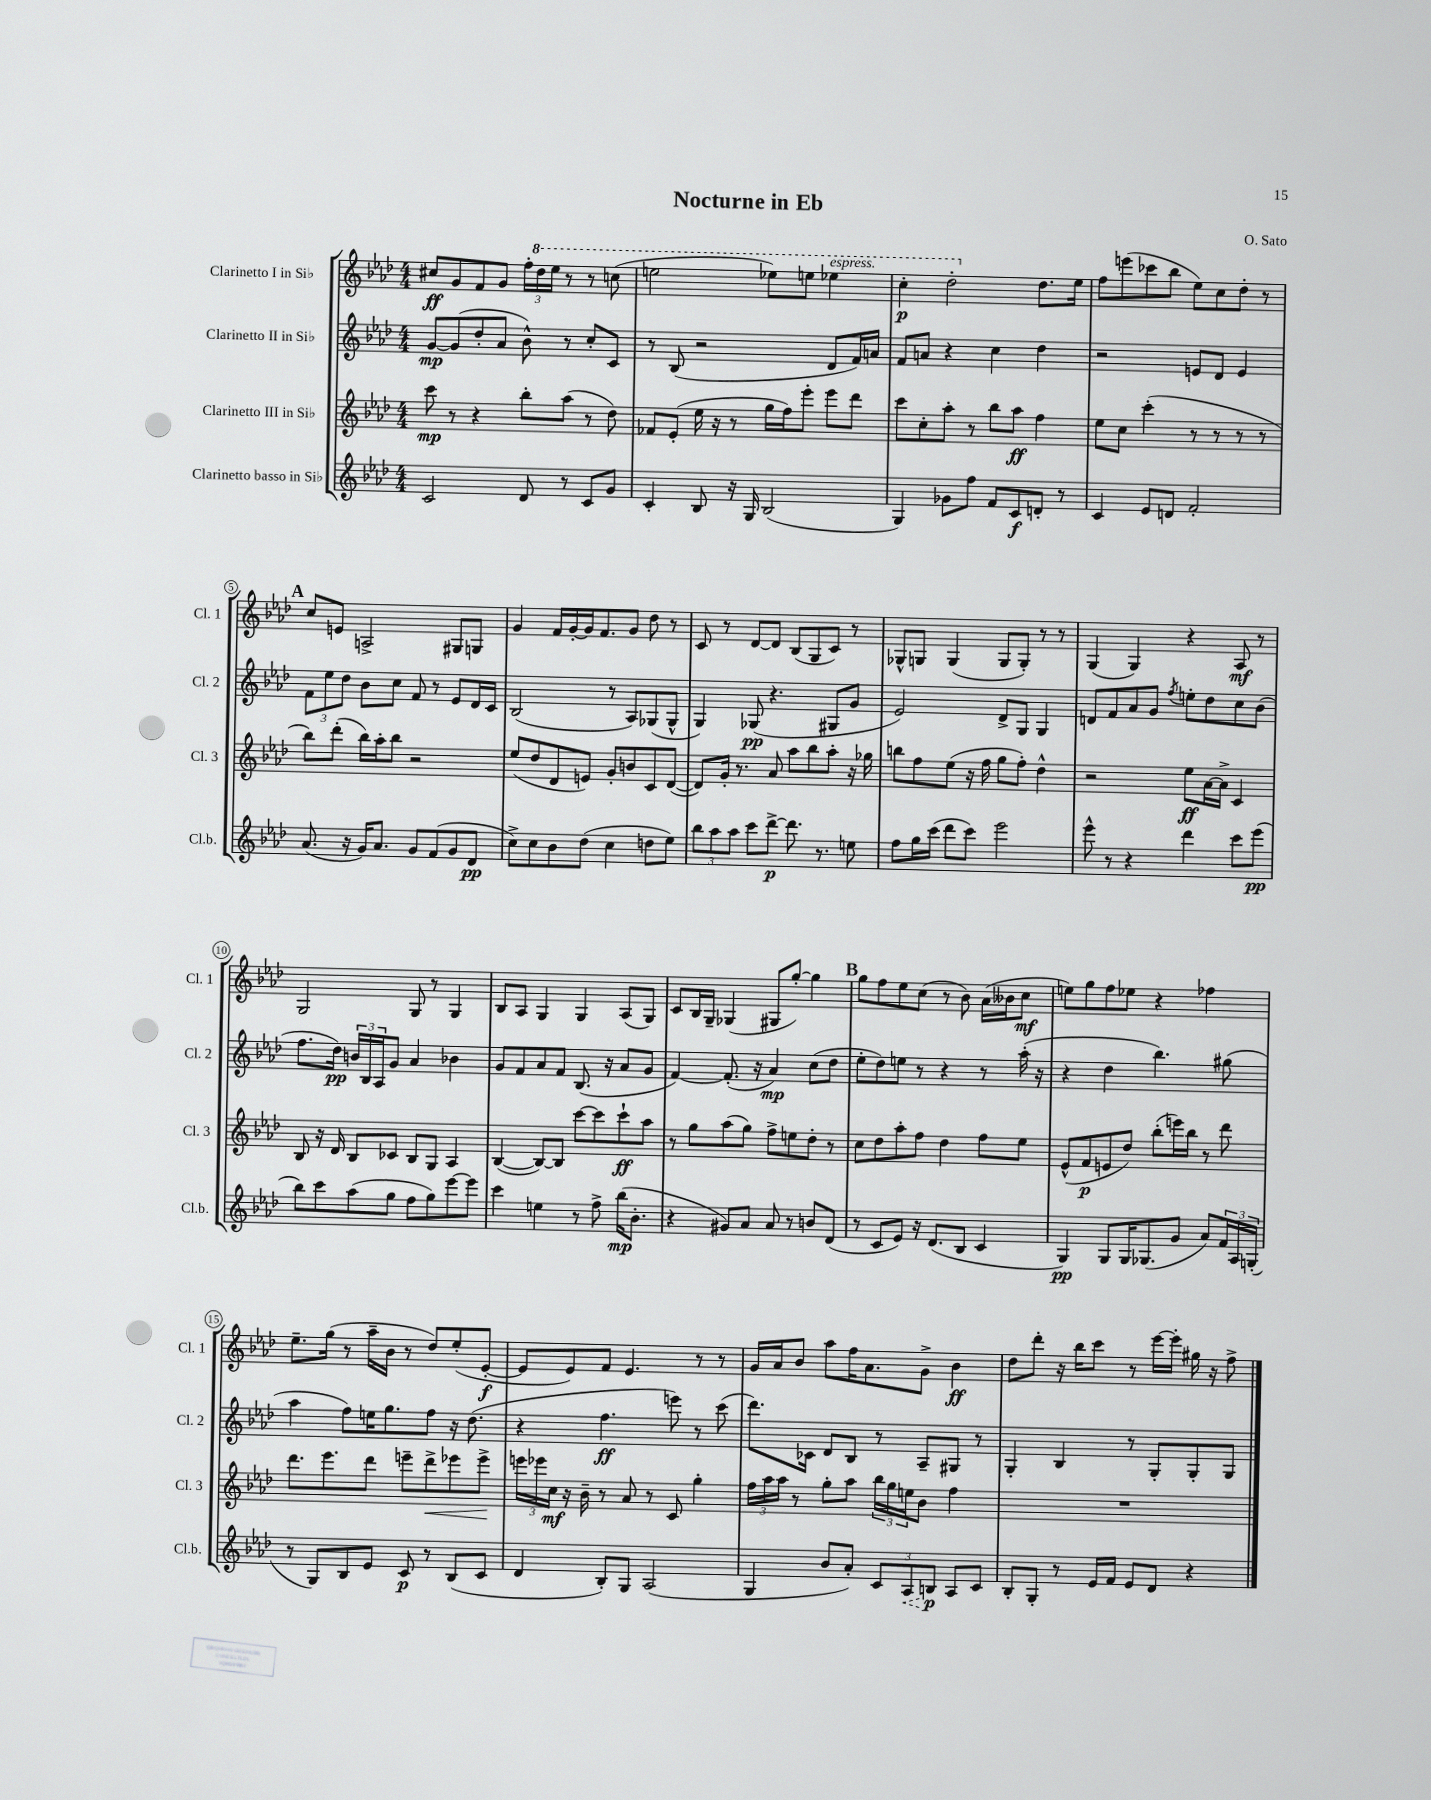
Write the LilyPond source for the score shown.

\header { title = "Nocturne in Eb" composer = "O. Sato" }
<<
\new StaffGroup <<
\new Staff = "s0" \with { instrumentName = "Clarinetto I in Sib" shortInstrumentName = "Cl. 1" } {
    \clef treble \key aes \major \numericTimeSignature \time 4/4
    cis''8\ff g'8 f'8 g'8 \tuplet 3/2 { f''16-. \ottava #1 des'''16 ees'''16 } r8 r8 c'''!8( |
    e'''2 ees'''8) e'''8 ees'''4^\markup { \italic "espress." } |
    c'''4-.\p des'''2-. \ottava #0 des''8. ees''16 |
    f''8 e'''8( ces'''8 bes''8 ees''8) c''8 des''8-. r8 |
    \mark \markup { \bold "A" } c''8 e'8 a2-> gis8 g8 |
    g'4 f'16 g'16~-. g'16 f'8. g'8 des''8 r8 |
    c'8 r8 des'8~ des'8 bes8( g8 c'8) r8 |
    ges8-^ g8 g4( g8 g8-.) r8 r8 |
    g4( g4) r4 aes8\mf r8 |
    g2 g8 r8 g4 |
    bes8 aes8 g4 g4 aes8( g8) |
    c'8 bes16 g16-- ges4( gis8 g''8~-.) g''4 |
    \mark \markup { \bold "B" } g''8 f''8 ees''8 c''8( r8 bes'8) aes'16( beses'16 c''8\mf |
    e''8) g''8 f''8 ees''8 r4 fes''4 |
    ees''8.-- g''16( r8 aes''16-- bes'16 r8 des''8) ees''8-.( ees'8~-.\f |
    ees'8 ees'8) f'8 ees'4. r8 r8 |
    g'16 aes'16 bes'8 aes''8 f''16 aes'8. g'8-> bes'4\ff |
    des''8 des'''8-. r16 bes''16 c'''8 r8 ees'''16~ ees'''16-. gis''16 r16 f''8-> \bar "|." |
}
\new Staff = "s1" \with { instrumentName = "Clarinetto II in Sib" shortInstrumentName = "Cl. 2" } {
    \clef treble \key aes \major \numericTimeSignature \time 4/4
    g'8~\mp g'8( des''8-. aes'8 bes'8-^) r8 c''8-. c'8 |
    r8 bes8( r2 des'8 f'16) a'16 |
    f'8 a'8 r4 c''4 des''4 |
    r2 e'8 des'8 e'4 |
    \mark \markup { \bold "A" } \tuplet 3/2 { f'8 ees''8 des''8 } bes'8 c''8 f'8 r8 ees'8 des'16 c'16 |
    bes2( r8 aes8) ges8( ges8-^ |
    g4) ges8\pp( r4. gis8 g'8 |
    ees'2) des'8-> g8 g4 |
    d'8 f'8 aes'8 g'8 \acciaccatura { f''8 } e''8-. des''8 c''8 bes'8( |
    f''8. des''16\pp) \tuplet 3/2 { b'16 bes16 aes16 } g'8 aes'4 bes'4 |
    g'8 f'8 aes'8 f'8 bes8.( r16 aes'8 g'8 |
    f'4~) f'8.-.( r16 aes'4\mp) c''8( des''8 |
    \mark \markup { \bold "B" } ees''8-. des''8) e''8 r8 r4 r8 aes''16-.( r16 |
    r4 des''4 bes''4.) gis''8( |
    aes''4 f''8) e''16 g''8. f''8 r16 des''8.( |
    r4 f''4.\ff e'''8) r8 c'''8( |
    des'''8.) ces'16 des'8 bes8 r8 aes8-- gis8 r8 |
    g4-. bes4 r8 g8-. g8-. g8 \bar "|." |
}
\new Staff = "s2" \with { instrumentName = "Clarinetto III in Sib" shortInstrumentName = "Cl. 3" } {
    \clef treble \key aes \major \numericTimeSignature \time 4/4
    c'''8\mp r8 r4 bes''8-. aes''8( r8 des''8) |
    fes'8 ees'8-.( ees''16 r16 r8 g''16 f''16) ees'''8-. ees'''8 des'''8 |
    c'''8 c''8-. aes''8-. r8 bes''8 aes''8\ff f''4 |
    ees''8 c''8 c'''4-.( r8 r8 r8 r8 |
    \mark \markup { \bold "A" } bes''8) des'''8-.( bes''16) aes''16-. bes''8 r2 |
    ees''8( des''8 des'8 e'8) g'8-. b'8 c'8 des'8~( |
    des'8) g'16-. r8. aes'8 aes''8 bes''8 aes''8-. r16 ges''16 |
    b''8 f''8 ees''8( r16 f''16 g''8 f''8-.) des''4-^ |
    r2 ees''8\ff aes'16~ aes'16-> c'4 |
    bes8 r16 des'16 bes8 ces'8 bes8 g8 aes4 |
    bes4~( bes8~) bes8 c'''8~ c'''8 c'''8-!\ff aes''8 |
    r8 g''8 aes''8( g''8) f''8-> e''8 des''8-. r8 |
    \mark \markup { \bold "B" } c''8 des''8 aes''8-. f''8 des''4 f''8 ees''8 |
    ees'8-^( f'8\p e'8 des''8) bes''8-.( e'''16) bes''16 r8 des'''8 |
    des'''8. ees'''8. des'''8 e'''8-- des'''8->\< ees'''8 ees'''8->\! |
    \tuplet 3/2 { e'''16 ees'''16 c''16\mf } r16 bes'16-- r8 aes'8 r8 c'8 g''4-. |
    \tuplet 3/2 { f''16 aes''16 aes''16 } r8 g''8-. aes''8 \tuplet 3/2 { bes''16 g''16 e''16 } bes'8 f''4 |
    R1 \bar "|." |
}
\new Staff = "s3" \with { instrumentName = "Clarinetto basso in Sib" shortInstrumentName = "Cl.b." } {
    \clef treble \key aes \major \numericTimeSignature \time 4/4
    c'2 des'8 r8 c'8 g'8 |
    c'4-. bes8 r16 g16 bes2( |
    g4) ges'8 f''8 f'8 c'8\f d'8-. r8 |
    c'4 ees'8 d'8 f'2-. |
    \mark \markup { \bold "A" } aes'8.( r16 g'16) aes'8. g'8 f'8( g'8 des'8\pp |
    c''8->) c''8 bes'8 des''8( c''4 d''8 ees''8) |
    \tuplet 3/2 { bes''8 aes''8 aes''8 } c'''8 des'''8~->\p des'''8. r8. e''8 |
    f''8 g''16 c'''16( des'''8 c'''8) ees'''2 |
    ees'''8-^ r8 r4 des'''4 c'''8 ees'''8\pp( |
    bes''8) c'''8 aes''8( g''8 f''8 g''8) ees'''8~ ees'''8 |
    c'''4 e''4 r8 f''8-> bes''16\mp( bes'8.-. |
    r4 gis'8) aes'8 aes'8 r8 b'8 des'8( |
    \mark \markup { \bold "B" } r8 c'8 ees'8) r16 des'8.( bes8 c'4 |
    g4\pp) g8 g16 ges8.( g'8 aes'8) \tuplet 3/2 { f'16 aes16 g16-.( } |
    r8 g8) bes8 ees'8 c'8\p r8 bes8( c'8 |
    des'4 bes8-.) g8 aes2( |
    g4 bes'8 aes'8-.) \tuplet 3/2 { c'8 \once \override Hairpin.style = #'dashed-line aes8\< b8\p\! } aes8 c'8 |
    bes8-. g8-. r8 ees'16 f'16 ees'8 des'8 r4 \bar "|." |
}
>>
>>
\layout { \context { \Score \override BarNumber.stencil = #(make-stencil-circler 0.1 0.3 ly:text-interface::print) } }
